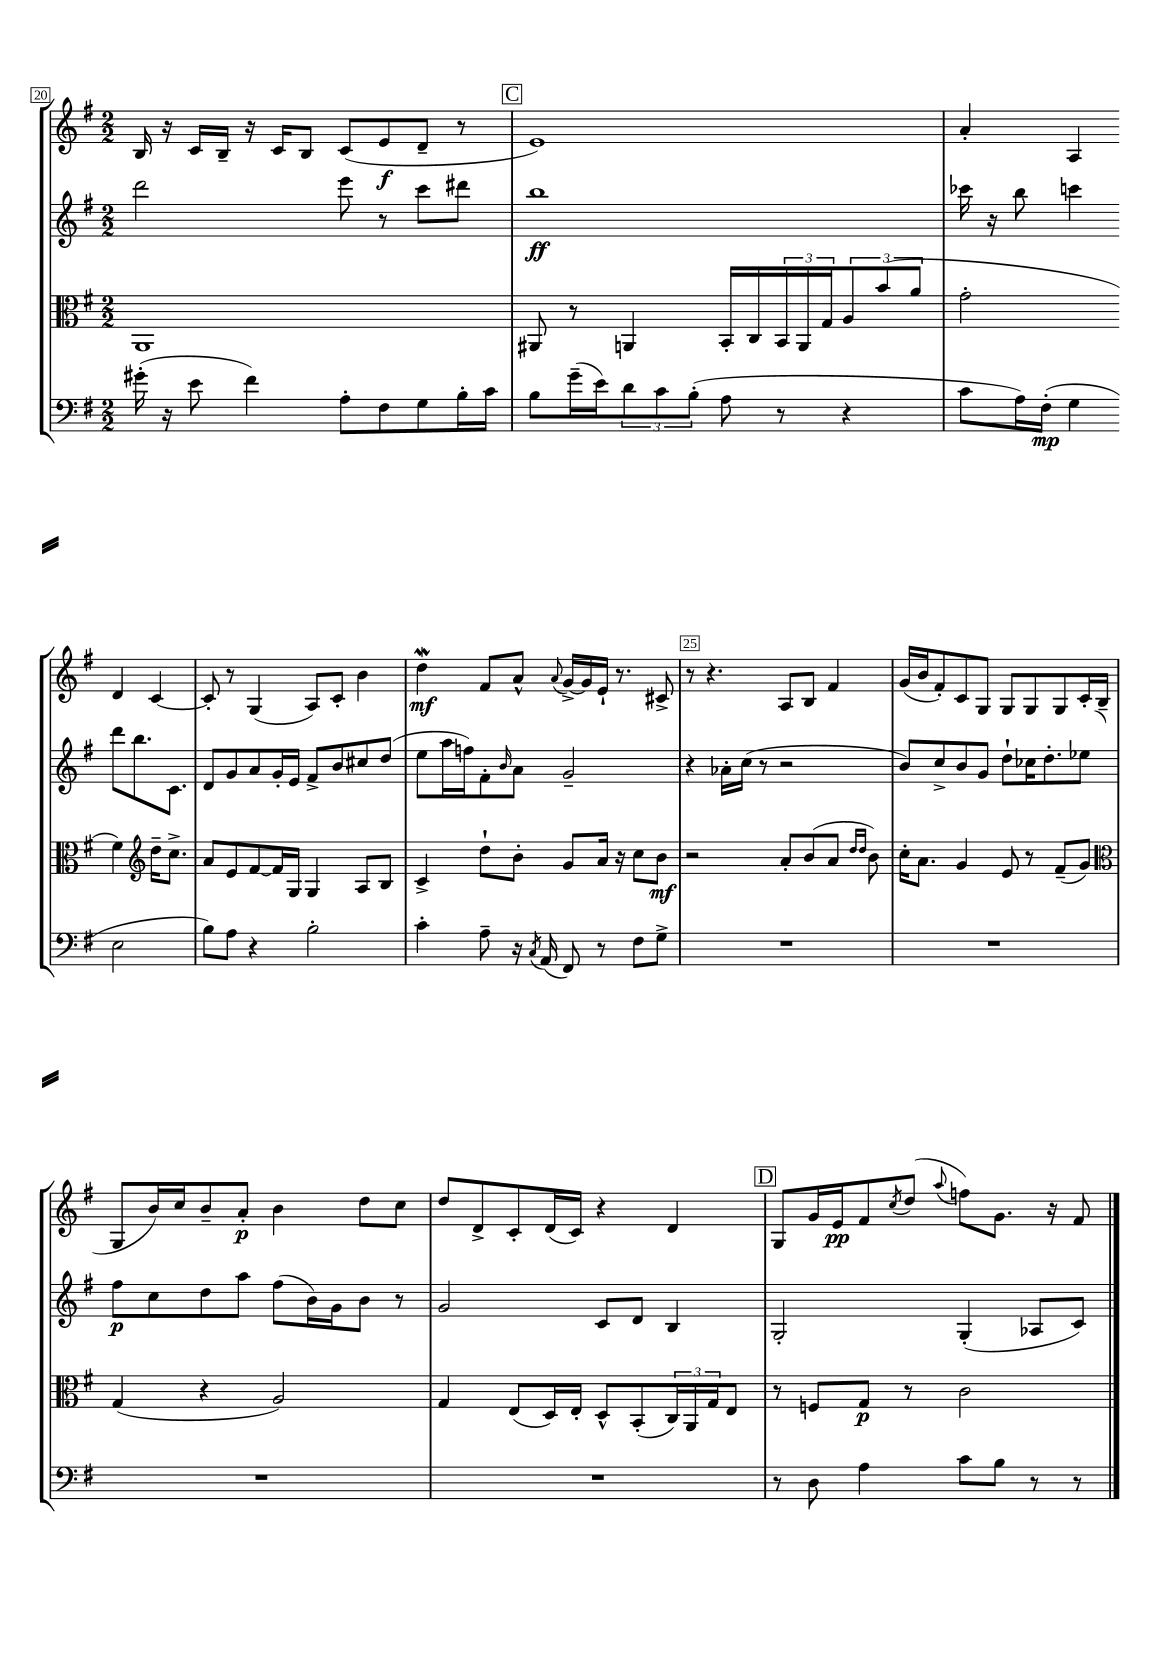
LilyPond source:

<<
\new StaffGroup <<
\new Staff = "s0" {
    \clef treble \key g \major \numericTimeSignature \time 2/2
    b16 r16 c'16 b16-- r16 c'16 b8 c'8( e'8\f d'8-- r8 |
    \mark \markup { \box "C" } e'1) |
    a'4-. a4 d'4 c'4~ |
    c'8-. r8 g4( a8) c'8-. b'4 |
    d''4\mordent\mf fis'8 a'8-^ \appoggiatura { a'8 } g'16~-> g'16 e'16-! r8. cis'8-> |
    r8 r4. a8 b8 fis'4 |
    g'16( b'16 fis'8-.) c'8 g8 g8 g8 g8 c'16-. b16--( |
    g8 b'16) c''16 b'8-- a'8-.\p b'4 d''8 c''8 |
    d''8 d'8-> c'8-. d'16( c'16) r4 d'4 |
    \mark \markup { \box "D" } g8 g'16 e'16\pp fis'8 \acciaccatura { c''8 } d''8( \appoggiatura { a''8 } f''8) g'8. r16 fis'8 \bar "|." |
}
\new Staff = "s1" {
    \clef treble \key g \major \numericTimeSignature \time 2/2
    d'''2 e'''8 r8 c'''8 dis'''8 |
    \mark \markup { \box "C" } b''1\ff |
    ces'''16 r16 b''8 c'''4 d'''8 b''8. c'8. |
    d'8 g'8 a'8 g'16-. e'16 fis'8-> b'8 cis''8 d''8( |
    e''8 a''16 f''16) fis'8-. \grace { b'16 } a'8 g'2-- |
    r4 aes'16-. c''16( r8 r2 |
    b'8) c''8-> b'8 g'8 d''8-! ces''16 d''8.-. ees''8 |
    fis''8\p c''8 d''8 a''8 fis''8( b'16) g'16 b'8 r8 |
    g'2 c'8 d'8 b4 |
    \mark \markup { \box "D" } g2-. g4-.( aes8 c'8) \bar "|." |
}
\new Staff = "s2" {
    \clef alto \key g \major \numericTimeSignature \time 2/2
    a,1 |
    \mark \markup { \box "C" } ais,8 r8 a,4 b,16-. c16 \tuplet 3/2 { b,16 a,16 g16 } \tuplet 3/2 { a8 b'8( a'8 } |
    g'2-. fis'4) \clef treble d''16-- c''8.-> |
    a'8 e'8 fis'8~ fis'16 g16 g4 a8 b8 |
    c'4-> d''8-! b'8-. g'8 a'16 r16 c''8 b'8\mf |
    r2 a'8-. b'8( a'8 \grace { d''16 d''16 } b'8) |
    c''16-. a'8. g'4 e'8 r8 fis'8--( g'8) |
    \clef alto g4( r4 a2) |
    g4 e8( d16) e16-. d8-^ b,8-.( \tuplet 3/2 { c16) a,16 g16 } e8 |
    \mark \markup { \box "D" } r8 f8 g8\p r8 c'2 \bar "|." |
}
\new Staff = "s3" {
    \clef bass \key g \major \numericTimeSignature \time 2/2
    gis'16-.( r16 e'8 fis'4) a8-. fis8 g8 b16-. c'16 |
    \mark \markup { \box "C" } b8 g'16--( e'16) \tuplet 3/2 { d'8 c'8 b8-.( } a8 r8 r4 |
    c'8 a16) fis16-.\mp( g4 e2 |
    b8) a8 r4 b2-. |
    c'4-. a8-- r16 \acciaccatura { c8 } a,16( fis,8) r8 fis8 g8-> |
    R1 |
    R1 |
    R1 |
    R1 |
    \mark \markup { \box "D" } r8 d8 a4 c'8 b8 r8 r8 \bar "|." |
}
>>
>>
\layout { \context { \Score currentBarNumber = #20 \override BarNumber.break-visibility = ##(#f #t #t) barNumberVisibility = #(every-nth-bar-number-visible 5) \override BarNumber.stencil = #(make-stencil-boxer 0.1 0.3 ly:text-interface::print) } }
